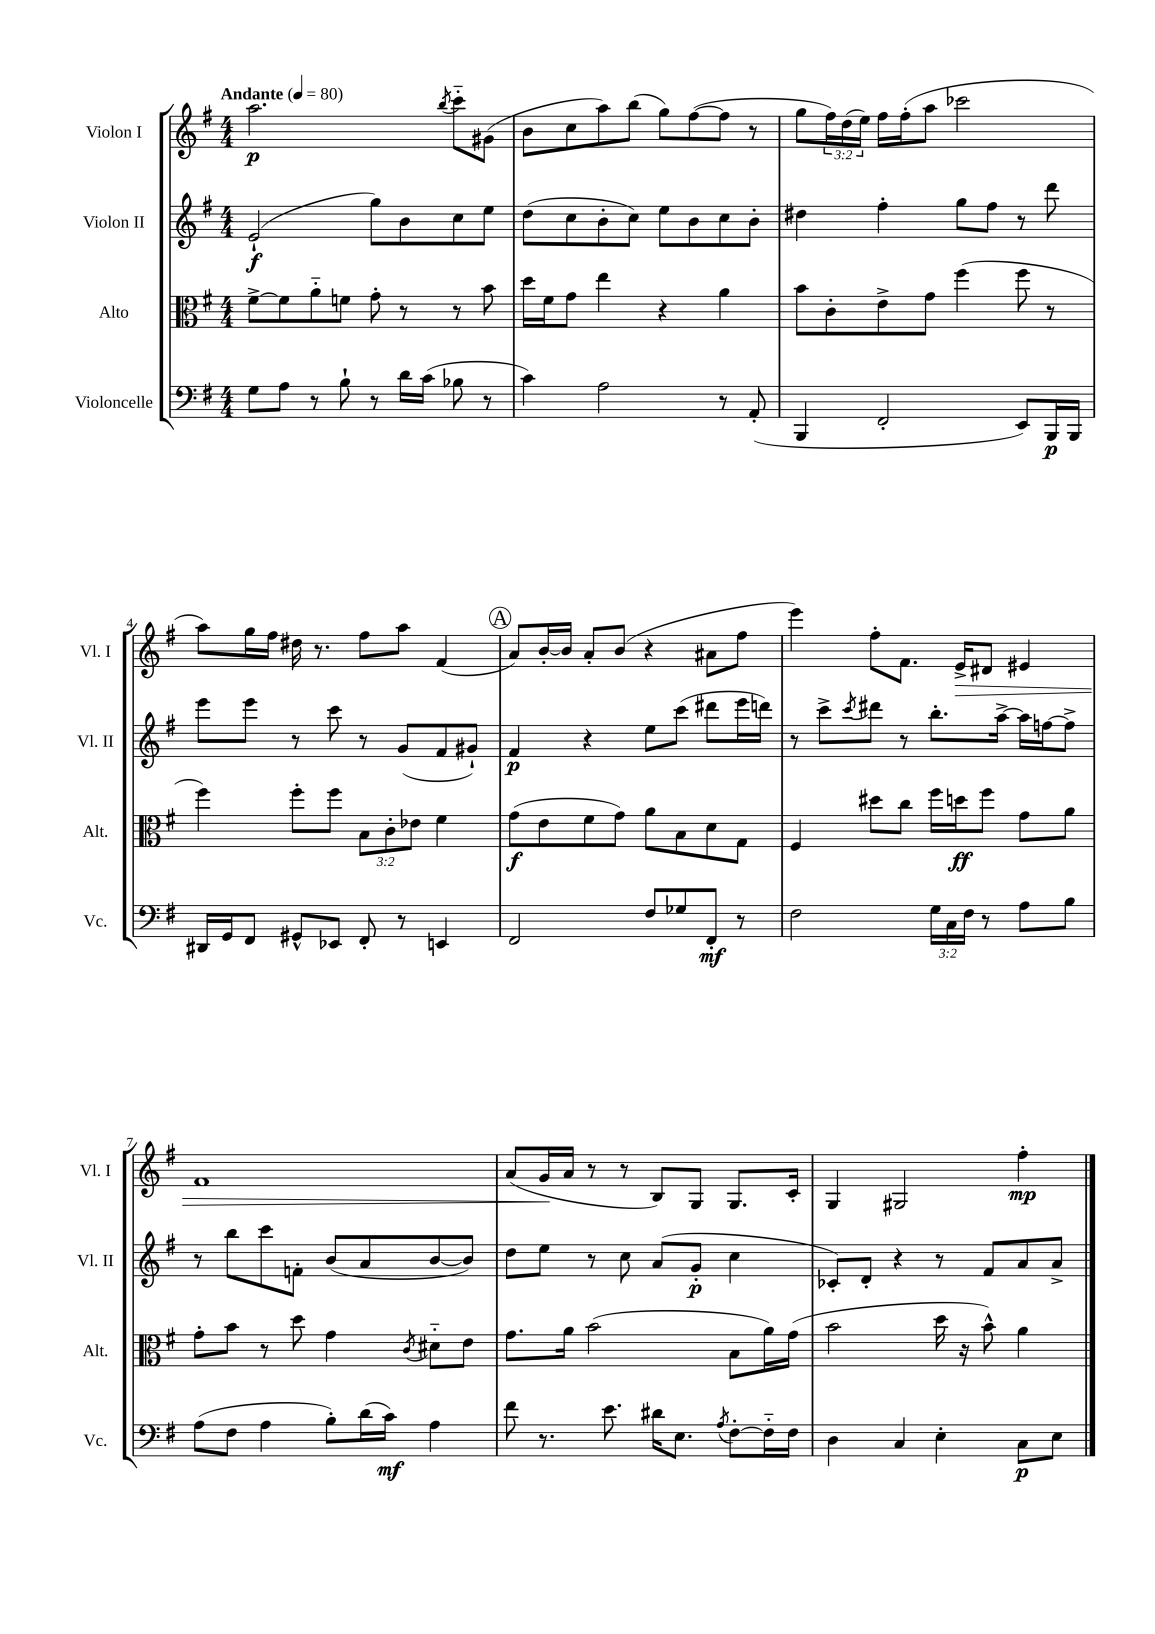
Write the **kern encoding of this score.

**kern	**kern	**kern	**kern
*staff4	*staff3	*staff2	*staff1
*clefF4	*clefC3	*clefG2	*clefG2
*k[f#]	*k[f#]	*k[f#]	*k[f#]
*M4/4	*M4/4	*M4/4	*M4/4
*MM80	*MM80	*MM80	*MM80
8G	[8f#^	(2e`	2.aa
8A	8f#]	.	.
8r	8a'~	.	.
8B`	8f	.	.
8r	8g'	8gg)	.
16d	8r	8b	.
(16c	.	.	.
.	.	.	8qbb
8B-	8r	8cc	8ccc'~
8r	8b	8ee	(8g#
=	=	=	=
4c)	16dd	(8dd	8b
.	16f#	.	.
.	8g	8cc	8cc
2A	4ee	8b'	8aa)
.	.	8cc)	(8bb
.	4r	8ee	8gg)
.	.	8b	([8ff#
8r	4a	8cc	8ff#]
(8AA'	.	8b'	8r
=	=	=	=
4BBB	8b	4dd#	8gg
.	8c'	.	24ff#)
.	.	.	(24dd
.	.	.	24ee)
2FF#'	8e^	4ff#'	16ff#
.	.	.	(16ff#'
.	8g	.	8aa
.	(4ff#	8gg	2ccc-
.	.	8ff#	.
8EE)	8ff#	8r	.
16BBB	8r	8ddd	.
16BBB	.	.	.
=	=	=	=
16DD#	4ff#)	8eee	8aa)
16GG	.	.	.
8FF#	.	8eee	16gg
.	.	.	16ff#
8GG#^^	8ff#'	8r	16dd#
.	.	.	8.r
8EE-	8ff#	8ccc	.
8FF#'	12B	8r	8ff#
.	12c'	.	.
8r	.	(8g	8aa
.	12e-	.	.
4EE	4f#	8f#	(4f#
.	.	8g#`)	.
=	=	=	=
2FF#	(8g	4f#	8a)
.	8e	.	[16b'
.	.	.	16b]
.	8f#	4r	8a'
.	8g)	.	(8b
8F#	8a	8ee	4r
8G-	8B	(8ccc	.
8FF#'	8d	8ddd#	8a#
8r	8G	16eee	8ff#
.	.	16ddd)	.
=	=	=	=
2F#	4F#	8r	4eee)
.	.	8ccc^	.
.	.	8qccc	.
.	8dd#	8ddd#	8ff#'
.	8cc	8r	8.f#
24G	16ff#	8.bb'	.
24C	.	.	.
.	16dd	.	16e^
24F#	.	.	.
8r	8ff#	.	8d#
.	.	[16aa^	.
8A	8g	16aa]	4e#
.	.	[16ff	.
8B	8a	8ff^]	.
=	=	=	=
(8A	8g'	8r	1f#
8F#	8b	8bb	.
4A	8r	8ccc	.
.	8dd	8f'	.
8B')	4g	(8b	.
(16d	.	8a	.
16c)	.	.	.
.	8qc	.	.
4A	8d#'~	[8b	.
.	8e	8b])	.
=	=	=	=
8f#	8.g	8dd	(8a
8.r	.	8ee	16g
.	16a	.	16a
.	(2b	8r	8r
8.e	.	.	.
.	.	8cc	8r
16d#	.	(8a	8B)
8.E	.	.	.
.	.	8g'	8G
8qA	.	.	.
[8F#'	8B	4cc	8.G
16F#'~]	16a)	.	.
16F#	(16g	.	16c'
=	=	=	=
4D	2b	8c-')	4G
.	.	8d'	.
4C	.	4r	2G#
4E'	16dd	8r	.
.	16r	.	.
.	8b^^)	8f#	.
8C	4a	8a	4ff#'
8E	.	8a^	.
==	==	==	==
*-	*-	*-	*-
